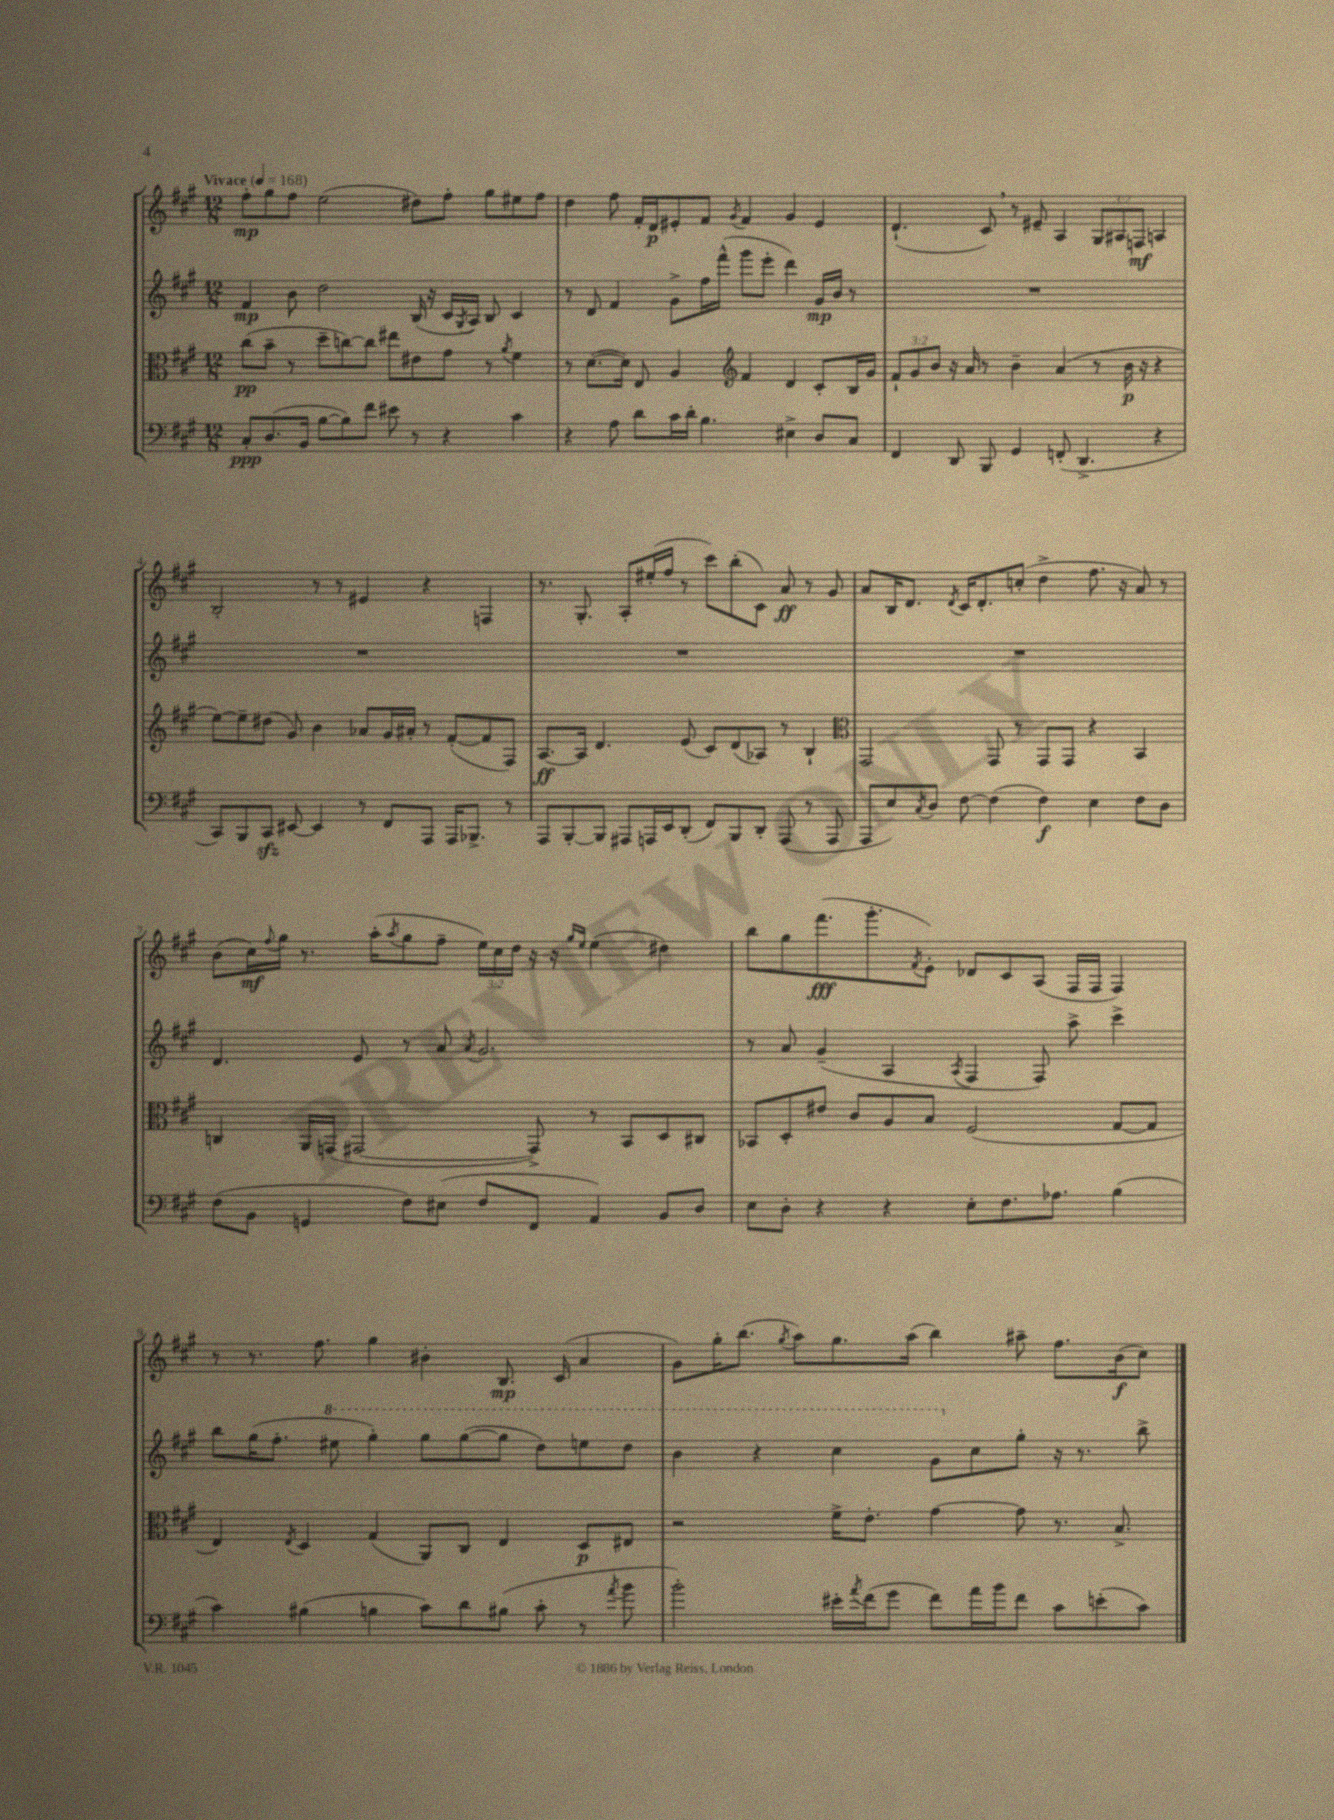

**kern	**dynam	**kern	**dynam	**kern	**dynam	**kern	**dynam
*part4	*part4	*part3	*part3	*part2	*part2	*part1	*part1
*staff4	*staff4	*staff3	*staff3	*staff2	*staff2	*staff1	*staff1
*clefF4	*	*clefC3	*	*clefG2	*	*clefG2	*
*k[f#c#g#]	*	*k[f#c#g#]	*	*k[f#c#g#]	*	*k[f#c#g#]	*
*M12/8	*	*M12/8	*	*M12/8	*	*M12/8	*
*MM168	*	*MM168	*	*MM168	*	*MM168	*
=1	=1	=1	=1	=1	=1	=1	=1
!	!	!	!	!	!	!LO:TX:a:B:t=Vivace	!
8C#'/L	ppp	(8cc#\L	pp	4f#/	mp	8ff#'\L	mp
(8.D/	.	8b~\J	.	.	.	8gg#\	.
.	.	8r	.	8b\	.	8ff#\J	.
16BB/Jk	.	.	.	.	.	.	.
[8B\L	.	8dd~\L	.	2dd\	.	(2ee\	.
8B\])	.	[8ccn\)	.	.	.	.	.
8f#\J	.	8cc\J]	.	.	.	.	.
8e#X\	.	8ee#X\L	.	.	.	.	.
8r	.	8e#X\	.	(16B/	.	8dd#X\L)	.
.	.	.	.	16r	.	.	.
4r	.	8g#\J	.	16c#/LL	.	8ff#'\J	.
.	.	.	.	8qG#/	.	.	.
.	.	.	.	16A/JJ)	.	.	.
.	.	8r	.	8B/	.	8gg#\L	.
.	.	8qa/	.	.	.	.	.
4c#\	.	4f#\	.	4c#/	.	8ee#X\	.
.	.	.	.	.	.	8ff#\J	.
=2	=2	=2	=2	=2	=2	=2	=2
4r	.	8r	.	8r	.	4dd\	.
.	.	([8.d\L	.	8d/	.	.	.
8A\	.	.	.	4f#/	.	8ff#\	.
.	.	16d\Jk])	.	.	.	.	.
8d\L	.	8E/	.	.	.	16f#'/LL	.
.	.	.	.	.	.	16d/J	p
16c#\L	.	4A/	.	8g#^\L	.	8e#X'/	.
16d'\JJ	.	.	.	.	.	.	.
4.B\	.	.	.	16ff#\L	.	8f#/J	.
.	.	.	.	(16fff#^^\JJ	.	.	.
*	*	*clefG2	*	*	*	*	*
.	.	.	.	.	.	8qg#/	.
.	.	4f#/	.	8ggg#\L	.	4f#/	.
.	.	.	.	8eee'\J	.	.	.
4E#X^\	.	4d/	.	4ddd\)	.	4g#/	.
8D/L	.	8c#'/L	.	16g#/LL	mp	4e#/	.
.	.	.	.	16b/JJ	.	.	.
8C#/J	.	16B/L	.	8r	.	.	.
.	.	16g#/JJ	.	.	.	.	.
=3	=3	=3	=3	=3	=3	=3	=3
4FF#/	.	12f#`/L	.	1.r	.	(4.d`/	.
.	.	12g#/	.	.	.	.	.
.	.	12b/J	.	.	.	.	.
8DD/	.	16r	.	.	.	.	.
.	.	16a/	.	.	.	.	.
8BBB/	.	8r	.	.	.	8c#,/)	.
4GG#/	.	4b~\	.	.	.	8r	.
.	.	.	.	.	.	8e#X~/	.
(8FFn'/	.	(4a/	.	.	.	4A/	.
4.DD^/	.	.	.	.	.	.	.
.	.	8r	.	.	.	12G#/L	.
.	.	.	.	.	.	12A#X/	.
.	.	16b\	p	.	.	.	.
.	.	.	.	.	.	12Fn/J	mf
.	.	16r	.	.	.	.	.
4r	.	4r	.	.	.	4An/	.
!!LO:LB:g=z
=4	=4	=4	=4	=4	=4	=4	=4
8CC#/L)	.	[8ee\L)	.	1.r	.	2B'/	.
8BBB/	.	8ee~\]	.	.	.	.	.
8CC#zz/J	.	(8dd#X\J	.	.	.	.	.
[8EE#X/	.	8g#/)	.	.	.	.	.
4EE#/]	.	4b\	.	.	.	8r	.
.	.	.	.	.	.	8r	.
8r	.	8a-X/L	.	.	.	4e#X/	.
8FF#/L	.	16g#/L	.	.	.	.	.
.	.	16a#X'/JJ	.	.	.	.	.
8AAA/J	.	8r	.	.	.	4r	.
16AAA/KL	.	([8f#'/L	.	.	.	.	.
8.BBB-X^/J	.	.	.	.	.	.	.
.	.	8f#/]	.	.	.	4Fn/	.
8r	.	8F#/J)	.	.	.	.	.
=5	=5	=5	=5	=5	=5	=5	=5
8AAA/L	.	[8.A/L	ff	1.r	.	8.r	.
[8BBB'/	.	.	.	.	.	.	.
.	.	16A/Jk]	.	.	.	8.G#'/	.
8BBB/J]	.	4.d/	.	.	.	.	.
8AAA#X/L	.	.	.	.	.	8A'/L	.
16AAAn/L	.	.	.	.	.	(16ee#X'/L	.
16EE/J	.	.	.	.	.	16ff#/JJ	.
(8DD'/J	.	(8e/	.	.	.	8r	.
8FF#/L)	.	8c#/L)	.	.	.	8ccc#\L)	.
8BBB/	.	(8d/	.	.	.	(8bb'\	.
8DD'/J	.	8A-X/J)	.	.	.	8c#\J)	.
(8AAA/	.	8r	.	.	.	8a/	ff
8r	.	4B`/	.	.	.	8r	.
8AAA/	.	.	.	.	.	8g#/	.
=6	=6	=6	=6	=6	=6	=6	=6
*	*	*clefC3	*	*	*	*	*
8AAA/L	.	2GG#/	.	1.r	.	8a/L	.
8E/)	.	.	.	.	.	16B/K	.
.	.	.	.	.	.	8.d/J	.
8qC#/	.	.	.	.	.	.	.
8D/J	.	.	.	.	.	.	.
.	.	.	.	.	.	8qd/	.
[8F#\	.	.	.	.	.	16c#/KL	.
.	.	.	.	.	.	8.d'/	.
(4F#\]	.	8GG#/	.	.	.	.	.
.	.	8r	.	.	.	(8ccn'/J	.
4F#\)	f	8GG#/L	.	.	.	4dd^\	.
.	.	8GG#/J	.	.	.	.	.
4E\	.	4r	.	.	.	8.ff#\	.
.	.	.	.	.	.	16r	.
8F#\L	.	4BB/	.	.	.	8a/)	.
8D\J	.	.	.	.	.	8r	.
!!LO:LB:g=z
=7	=7	=7	=7	=7	=7	=7	=7
(8F#\L	.	4Cn/	.	4.d/	.	(8b\L	.
8BB\J	.	.	.	.	.	16cc#\L)	mf
.	.	.	.	.	.	8qqff#/	.
.	.	.	.	.	.	16gg#\JJ	.
4GGn/	.	16AA/LL	.	.	.	8.r	.
.	.	(16GGn/JJ	.	.	.	.	.
.	.	[2GG#X/	.	8e/	.	.	.
.	.	.	.	.	.	(16aa'\KL	.
.	.	.	.	.	.	8qaa/	.
8F#\L)	.	.	.	8r	.	8gg#\	.
(8E#X\J	.	.	.	8a/	.	8ff#~\J	.
.	.	.	.	8qa/	.	.	.
8F#/L	.	.	.	2.g#/	.	24ee\LL)	.
.	.	.	.	.	.	24cc#\	.
.	.	.	.	.	.	24dd\JJ	.
8FF#/J	.	8GG#^/])	.	.	.	16r	.
.	.	.	.	.	.	16r	.
.	.	.	.	.	.	16qqgg#/LL	.
.	.	.	.	.	.	16qqee/JJ	.
4AA/)	.	8r	.	.	.	(4ee\	.
.	.	8BB/L	.	.	.	.	.
8BB/L	.	8D/	.	.	.	4dd#X\)	.
8D/J	.	8C#X/J	.	.	.	.	.
=8	=8	=8	=8	=8	=8	=8	=8
8E\L	.	8BB-X/L	.	8r	.	8bb\L	.
8D'\J	.	8D'/	.	8a/	.	8gg#\	.
4r	.	8e#X/J	.	(4g#~/	.	(8.fff#\	fff
.	.	8c#/L	.	.	.	.	.
.	.	.	.	.	.	8.ggg#'\	.
4r	.	8A/	.	4A/	.	.	.
.	.	.	.	.	.	8qf#/	.
.	.	8B/J	.	.	.	8e'\J)	.
.	.	.	.	8qA/	.	.	.
8E'\L	.	(2F#/	.	4F#/	.	8d-X/L	.
8.F#\	.	.	.	.	.	8c#/	.
.	.	.	.	8F#/)	.	(8A/J	.
8.A-X\J	.	.	.	.	.	.	.
.	.	.	.	8aa^\	.	16F#/LL	.
.	.	.	.	.	.	16F#/JJ	.
(4B\	.	[8G#/L	.	4ccc#^\	.	4F#/)	.
.	.	8G#/J]	.	.	.	.	.
!!LO:LB:g=z
=9	=9	=9	=9	=9	=9	=9	=9
4c#\)	.	4E/)	.	8bb\L	.	8r	.
.	.	.	.	(16gg#\K	.	8.r	.
.	.	.	.	8.ff#'\J	.	.	.
.	.	8qE/	.	.	.	.	.
(4B#X\	.	4D/	.	.	.	.	.
.	.	.	.	.	.	8.ff#\	.
*	*	*	*	*8va	*	*	*
.	.	.	.	8eee#X\	.	.	.
4Bn\	.	(4G#/	.	4ggg#'\)	.	4gg#\	.
8c#\L)	.	8AA/L)	.	8ggg#\L	.	4b#X'\	.
8d\	.	8C#/J	.	([8ggg#\	.	.	.
(8B#X\J	.	4E/	.	8ggg#\J]	.	8.B/	mp
8c#'\	.	.	.	8ddd\L)	.	.	.
.	.	.	.	.	.	(16c#/	.
8r	.	8D/L	p	8eeen\	.	4a/	.
8qa/	.	.	.	.	.	.	.
8b\	.	8E#X/J	.	8ddd\J	.	.	.
=10	=10	=10	=10	=10	=10	=10	=10
2b'\)	.	2r	.	4bb\	.	8g#\L)	.
.	.	.	.	.	.	16gg#'\K	.
.	.	.	.	.	.	(8.bb\J	.
.	.	.	.	4r	.	.	.
.	.	.	.	.	.	8qgg#/	.
.	.	.	.	.	.	8aa\L)	.
16e#X'\LL	.	16f#^\KL	.	4ccc#\	.	8.gg#\	.
8qa/	.	.	.	.	.	.	.
(16f#\J	.	8.e'\J	.	.	.	.	.
8g#\J	.	.	.	.	.	.	.
.	.	.	.	.	.	(16aa\Jk	.
8f#\L)	.	[4g#\	.	8gg#\L	.	4bb\)	.
*	*	*	*	*X8va	*	*	*
16a\L	.	.	.	8cc#\	.	.	.
16b\J	.	.	.	.	.	.	.
8f#\J	.	8g#\]	.	8gg#'\J	.	8aa#X~\	.
8c#\L	.	8.r	.	16r	.	8.ff#\L	.
.	.	.	.	8.r	.	.	.
(8en'\	.	.	.	.	.	.	.
.	.	8.B^/	.	.	.	(16b\k	f
8c#\J)	.	.	.	8bb^\	.	8cc#\J)	.
==	==	==	==	==	==	==	==
*-	*-	*-	*-	*-	*-	*-	*-
